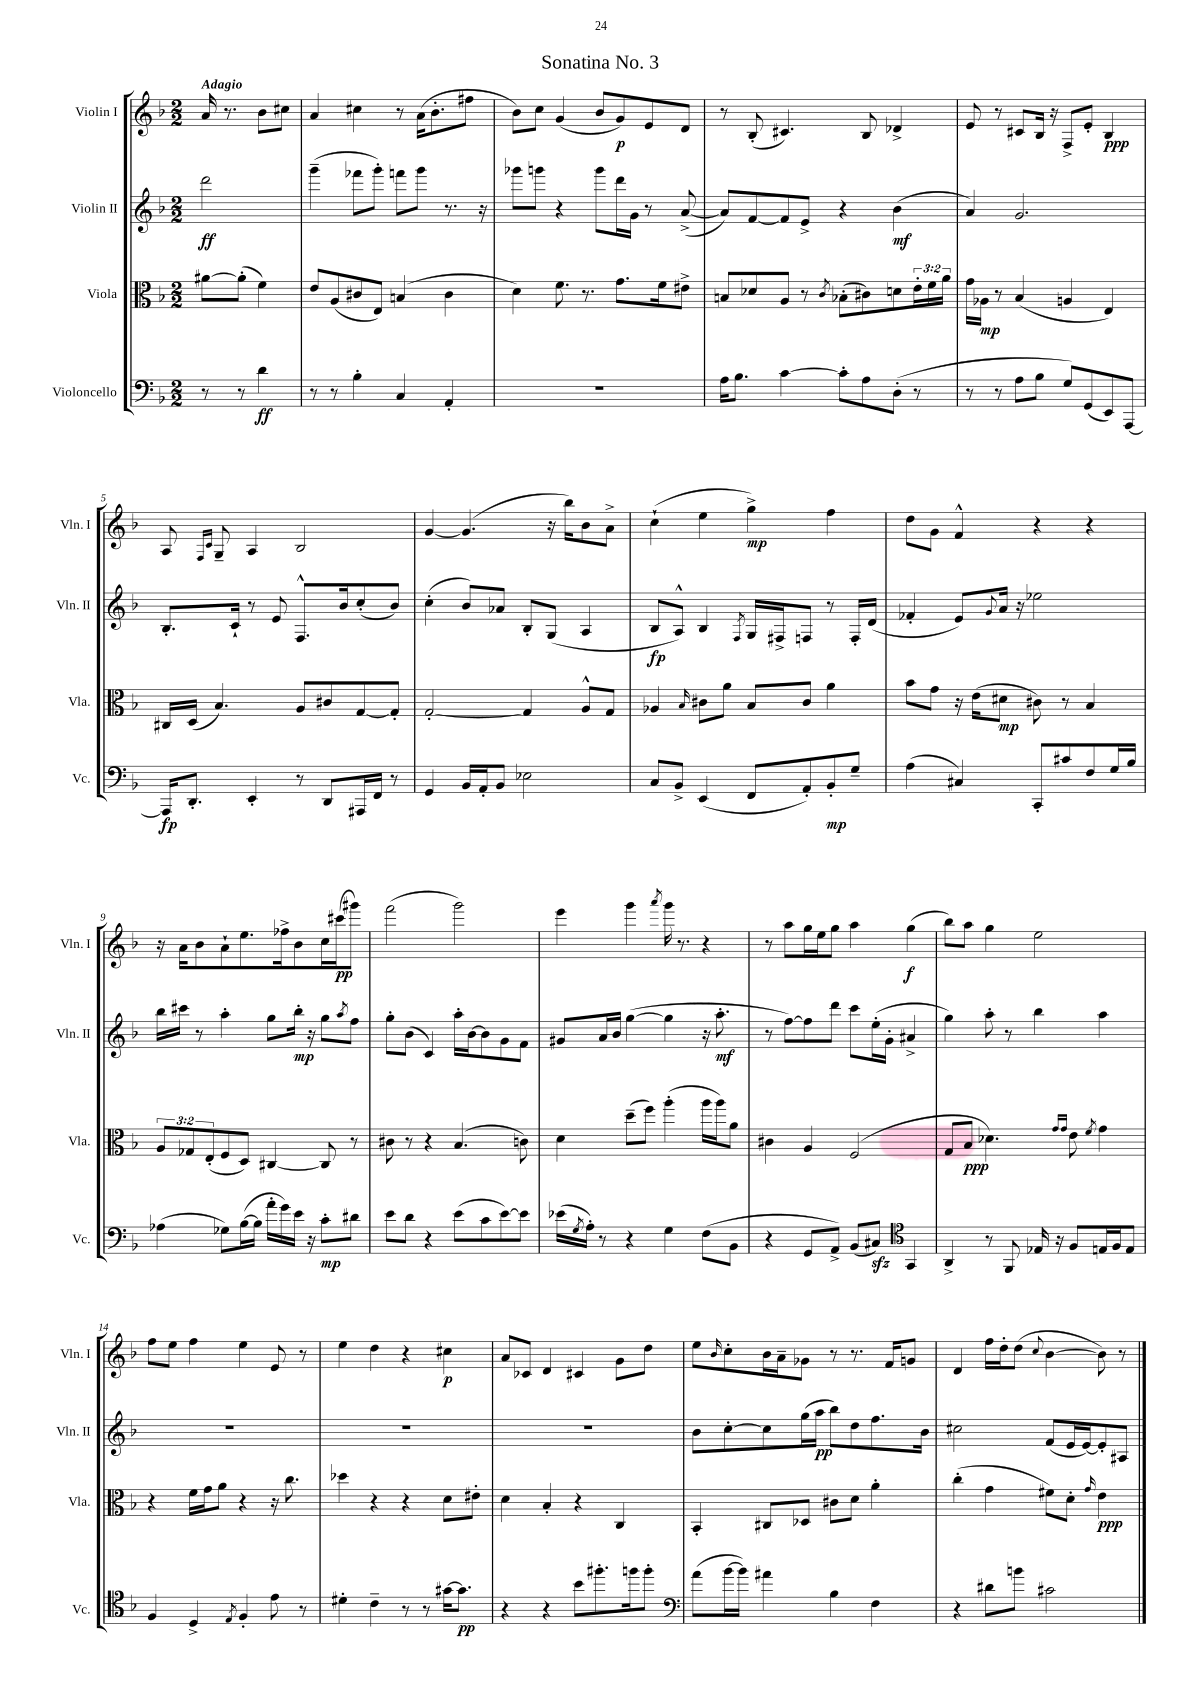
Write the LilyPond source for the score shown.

\header { title = "Sonatina No. 3" }
<<
\new StaffGroup <<
\new Staff = "s0" \with { instrumentName = "Violin I" shortInstrumentName = "Vln. I" } {
    \clef treble \key f \major \numericTimeSignature \time 2/2 \partial 2 \tempo "Adagio"
    a'16 r8. bes'8 cis''8 |
    a'4 cis''4 r8 a'16( bes'8.-. fis''8 |
    bes'8) c''8 g'4( bes'8 g'8\p) e'8 d'8 |
    r8 bes8-.( cis'4.) bes8 des'4-> |
    e'8 r8 cis'8 bes16 r16 f8-> e'8-. bes4\ppp |
    a8 \grace { f16 c'16 } g8-- a4 bes2 |
    g'4~ g'4.( r16 bes''16) bes'8 a'8-> |
    c''4-!( e''4 g''4->\mp) f''4 |
    d''8 g'8 f'4-^ r4 r4 |
    r16 a'16 bes'8 a'8-! e''8. fes''16-> bes'8 c''16 cis'''16\pp( gis'''8) |
    f'''2( g'''2) |
    e'''4 g'''4 \acciaccatura { a'''8 } g'''16 r8. r4 |
    r8 a''8 g''16 e''16 g''8 a''4 g''4\f( |
    bes''8) a''8 g''4 e''2 |
    f''8 e''8 f''4 e''4 e'8 r8 |
    e''4 d''4 r4 cis''4\p |
    a'8 ces'8 d'4 cis'4 g'8 d''8 |
    e''8 \grace { bes'16 } c''8-. bes'16 a'16-- ges'8 r8 r8. f'16 g'8 |
    d'4 f''16 d''16-. d''8( \appoggiatura { c''8 } bes'4~ bes'8) r8 \bar "|." |
}
\new Staff = "s1" \with { instrumentName = "Violin II" shortInstrumentName = "Vln. II" } {
    \clef treble \key f \major \numericTimeSignature \time 2/2 \partial 2
    d'''2\ff |
    g'''4--( fes'''8 g'''8-.) f'''8 g'''8 r8. r16 |
    ges'''8 g'''8 r4 g'''8 d'''16 g'16 r8 a'8~->( |
    a'8) f'8~ f'8 e'8-> r4 bes'4\mf( |
    a'4) g'2. |
    bes8.-. c'16-! r8 e'8 f8.-^ bes'16 c''8-.( bes'8) |
    c''4-.( bes'8) aes'8 bes8-. g8( a4 |
    bes8\fp a8-^) bes4 \acciaccatura { f8 } g16 fis16-> f8 r8 f16-. d'16( |
    fes'4-. e'8) \appoggiatura { g'8 } a'16 r16 ees''2 |
    bes''16 cis'''16 r8 a''4-. g''8 bes''16-.\mp r16 g''8 \acciaccatura { a''8 } f''8 |
    g''8-. bes'8( c'4) a''16-. bes'16~ bes'8 g'8 f'8 |
    gis'8 a'16 bes'16 g''4~( g''4 r16 a''8.-.\mf |
    r8 f''8~) f''8 d'''8 c'''8 e''16-.( g'16-. ais'4-> |
    g''4) a''8-. r8 bes''4 a''4 |
    R1 |
    R1 |
    R1 |
    bes'8 c''8~-. c''8 g''16( a''16\pp bes''8) d''8 f''8. bes'16 |
    cis''2 f'8( e'16 e'16~) e'8-. ais8 \bar "|." |
}
\new Staff = "s2" \with { instrumentName = "Viola" shortInstrumentName = "Vla." } {
    \clef alto \key f \major \numericTimeSignature \time 2/2 \override Staff.TupletNumber.text = #tuplet-number::calc-fraction-text \partial 2
    ais'8~ ais'8-.( f'4) |
    e'8 a8( cis'8 e8) b4( cis'4 |
    d'4) f'8. r8. g'8. f'16 eis'8-> |
    b8 des'8 a8 r8 \acciaccatura { c'8 } bes8-.( cis'8) d'8 \tuplet 3/2 { e'16-. f'16 a'16 } |
    g'16 aes16\mp r8 bes4( a4 e4) |
    cis16 d16( bes4.) a8 cis'8 g8~ g8-. |
    g2~-. g4 a8-^ g8 |
    aes4 \grace { bes16 } cis'8 a'8 bes8 cis'8 a'4 |
    bes'8 g'8 r16 e'16( dis'8\mp cis'8) r8 bes4 |
    \tuplet 3/2 { a8 ges8 e8-.( } f8 d8) cis4~ cis8 r8 |
    cis'8 r8 r4 bes4.( c'8) |
    d'4 d''8--( f''8) a''4-.( a''16 a''16) a'8 |
    cis'4 a4 f2( |
    g8 bes8\ppp des'4.) \grace { g'16 g'16 } e'8 \acciaccatura { f'8 } g'4 |
    r4 f'16 g'16 a'8 r4 r16 c''8. |
    des''4 r4 r4 d'8 eis'8-. |
    d'4 bes4-. r4 c4 |
    bes,4-. cis8 des8 cis'8 d'8 a'4-. |
    c''4-.( g'4 fis'8) d'8-. \grace { g'16 } e'4\ppp \bar "|." |
}
\new Staff = "s3" \with { instrumentName = "Violoncello" shortInstrumentName = "Vc." } {
    \clef bass \key f \major \numericTimeSignature \time 2/2 \partial 2
    r8 r8 d'4\ff |
    r8 r8 bes4-. c4 a,4-. |
    R1 |
    a16 bes8. c'4~ c'8-. a8 d8-.( r8 |
    r8 r8 a8 bes8 g8) g,8( e,8) a,,8~ |
    a,,16\fp d,8.-. e,4-. r8 d,8 ais,,16 f,16 r8 |
    g,4 bes,16 a,16-. bes,8 ees2 |
    c8 bes,8-> e,4( f,8 a,8-.) bes,8-.\mp g8-- |
    a4( cis4) c,8-. cis'8 f8 g16 bes16 |
    aes4( ges8) bes16~( bes16 a'16-. g'16) e'16 r16 c'8-.\mp dis'8 |
    e'8 d'8 r4 e'8( c'8 e'8~) e'8 |
    ees'16( \acciaccatura { g8 } a16-.) r8 r4 g4 f8( bes,8 |
    r4 g,8 a,8->) bes,8( cis8\sfz) \clef tenor g,4 |
    a,4-> r8 f,8 ees16 r16 f8 e16 f16 e8 |
    f4 d4-> \acciaccatura { e8 } f4-. e'8 r8 |
    dis'4-. c'4-- r8 r8 gis'16~ gis'8.\pp |
    r4 r4 bes'8 fis''8.-. f''16 f''8-. |
    \clef bass a'8( bes'16~ bes'16) ais'4 bes4 f4 |
    r4 dis'8 b'8 cis'2 \bar "|." |
}
>>
>>
